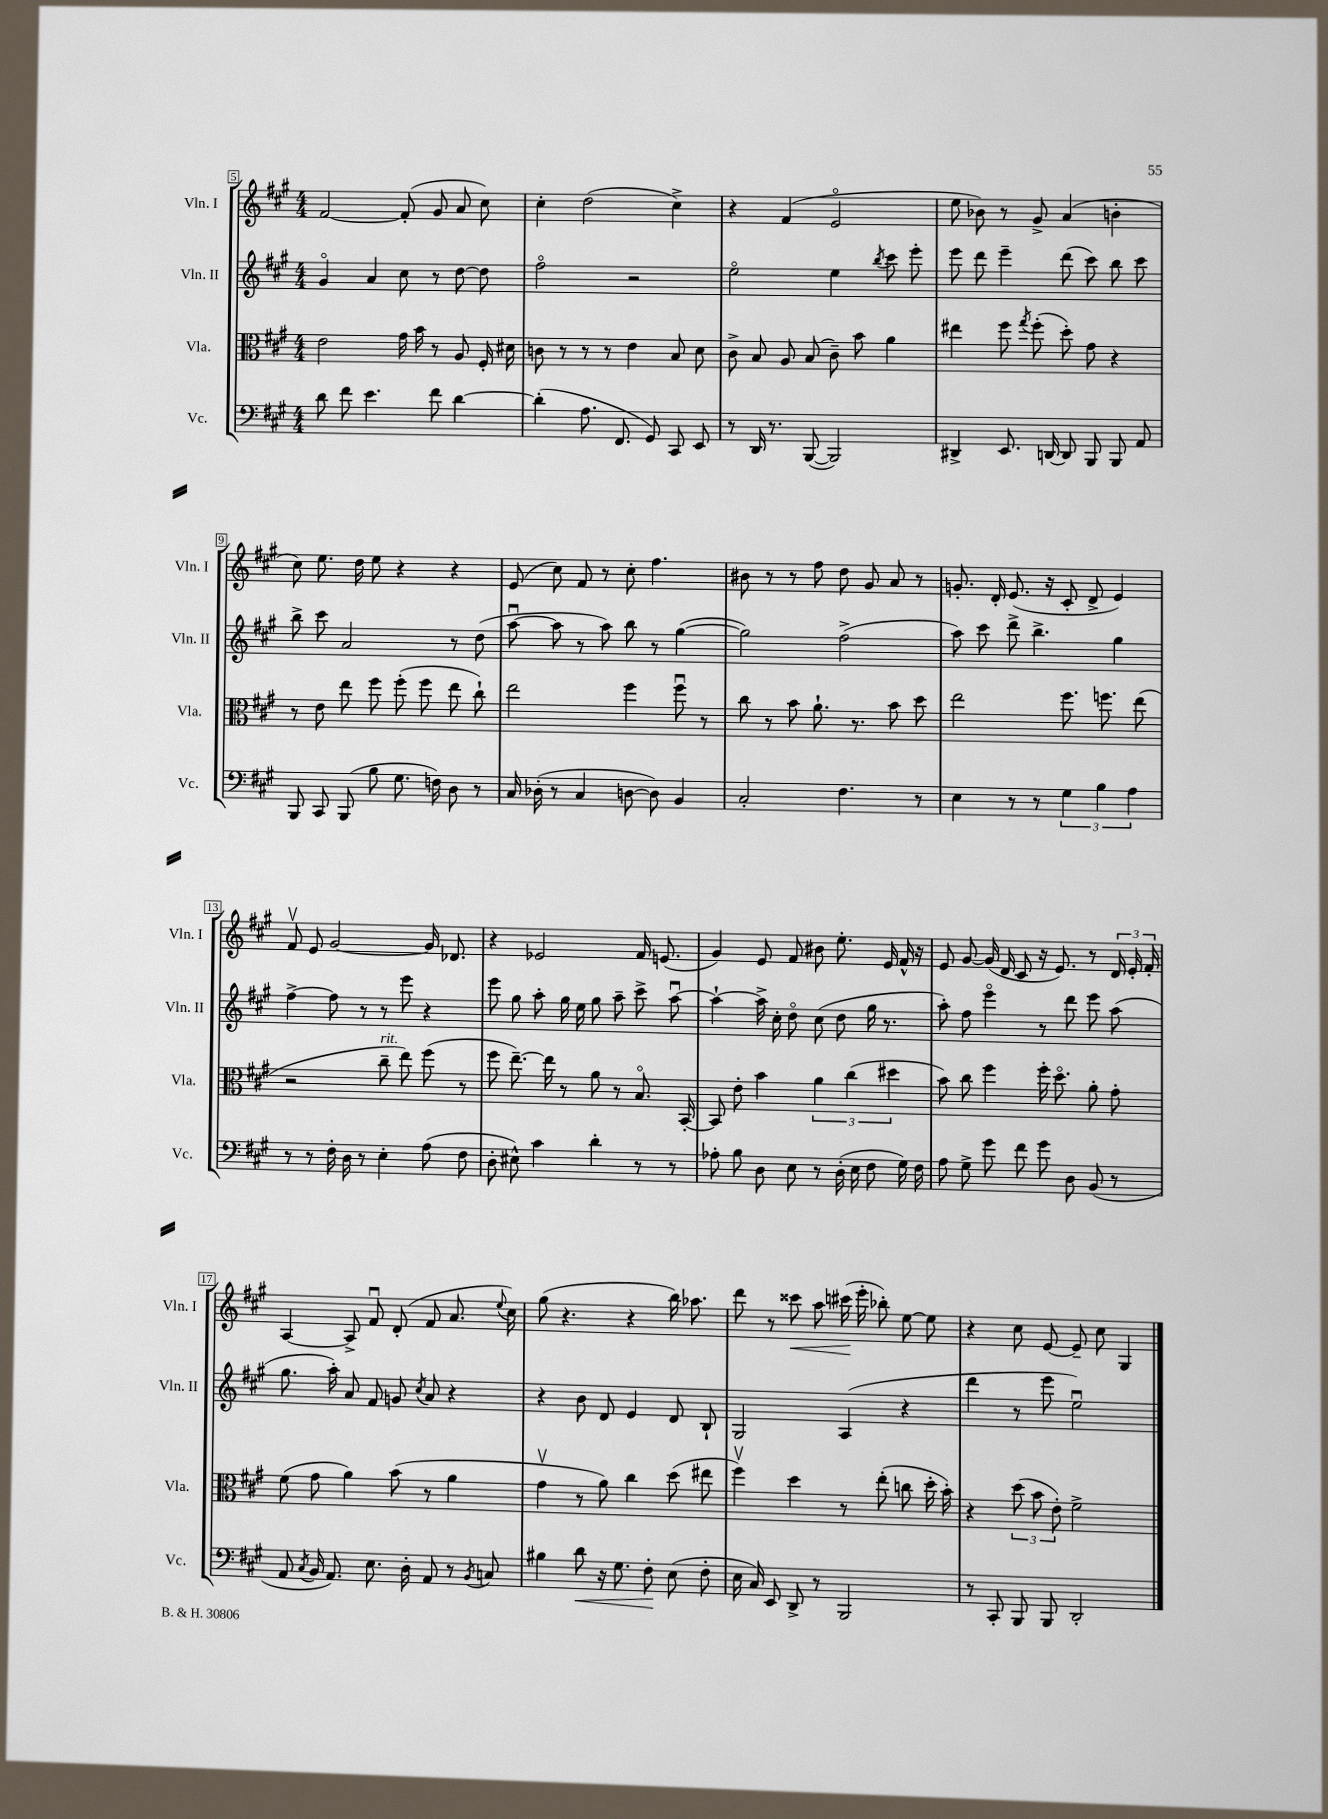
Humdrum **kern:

**kern	**kern	**kern	**kern
*staff4	*staff3	*staff2	*staff1
*clefF4	*clefC3	*clefG2	*clefG2
*k[f#c#g#]	*k[f#c#g#]	*k[f#c#g#]	*k[f#c#g#]
*M4/4	*M4/4	*M4/4	*M4/4
8d\	2e\	4g#o/	[2f#/
8f#\	.	.	.
4.e\	.	4a/	.
.	16g#\	8cc#\	(8f#'/]
.	16b\	.	.
8f#\	8r	8r	8g#/
[4d\	8A/	[8dd\	8a/
.	16F#'/	8dd\]	8cc#\)
.	16d#\	.	.
=	=	=	=
(4d'\]	8c\	2ff#o\	4cc#'\
.	8r	.	.
8.A\	8r	.	(2dd\
.	8r	.	.
8.FF#/	.	.	.
.	4e\	2r	.
8GG#/)	.	.	.
8CC#/	8B/	.	4cc#^\)
8EE/	8d\	.	.
=	=	=	=
8r	8c#^\	2eeo\	4r
16DD/	8B/	.	.
8.r	.	.	.
.	8A/	.	(4f#/
([8BBB/	(8B/	.	.
2BBB/])	8c#~\)	4ee\	2eo/
.	8b\	.	.
.	.	8qbb/	.
.	4a\	8ccc#\	.
.	.	8eee'\	.
=	=	=	=
4DD#^/	4ee#\	8eee\	8ee\
.	.	8ddd\	8b-\)
8.EE/	8ff#\	4eee~\	8r
.	8qgg#/	.	.
.	(8ff#'\	.	8g#^/
[16DD/	.	.	.
8DD/]	8dd'\)	(8ddd\	(4a/
8BBB/	8g#\	8ccc#\)	.
8BBB/	4r	8bb\	4b'\
8AA/	.	8ccc#\	.
=	=	=	=
8BBB/	8r	8bb^\	8cc#\)
8CC#/	8e\	8ccc#\	8.ee\
(8BBB/	8ee\	2a/	.
.	.	.	16dd\
8B\	8ff#\	.	8ee\
8.G#\	(8ff#'\	.	4r
.	8ff#\	.	.
16F\)	.	.	.
8D\	8ee\	8r	4r
8r	8cc#`\)	(8dd\	.
=	=	=	=
16C#/	2ee\	[8aau\	(8e/
(16D-'\	.	.	.
8r	.	8aa\]	8cc#\)
4C#/	.	8r	8f#/
.	.	8aa\)	8r
[8D\	4ff#\	8bb\	8cc#'\
8D\])	.	8r	4.ff#\
4BB/	8ff#u\	([4gg#\	.
.	8r	.	.
=	=	=	=
2C#'/	8cc#\	2gg#\])	8b#\
.	8r	.	8r
.	8b\	.	8r
.	8.a`\	.	8ff#\
4.F#\	.	(2ff#^\	8dd\
.	8.r	.	.
.	.	.	8g#/
.	8b\	.	8a/
8r	8dd\	.	8r
=	=	=	=
4E\	2ee\	8aa\)	8.g'/
.	.	8ccc#\	.
.	.	.	16d'/
8r	.	8ddd^\	(8.e/
8r	.	4.bb^\	.
.	.	.	16r
6G#\	8.ff#\	.	8c#'/
.	.	.	8d^/
6B\	.	.	.
.	8.ff\	.	.
.	.	4gg#\	4e/)
6A\	.	.	.
.	(8ee\	.	.
=	=	=	=
8r	2r	[4ff#^\	8f#v/
8r	.	.	8e/
16F#'\	.	8ff#\]	[2g#/
16D\	.	.	.
8r	.	8r	.
4E'\	8cc#~\	8r	.
.	8ee\)	8eee\	.
(8A\	(8ff#\	4r	16g#/]
.	.	.	8.d-/
8F#\	8r	.	.
=	=	=	=
8D'\	8ff#\	8eee\	4r
8E#^^\)	[8.ee~\)	8gg#\	.
4c#\	.	8aa'\	2e-/
.	16ee\]	.	.
.	8r	16gg#\	.
.	.	16ee\	.
4d'\	8a\	8gg#\	.
.	8r	8aa~\	.
8r	8.Bo/	8ccc#^\	16f#/
.	.	.	(8.e/
8r	.	[8aau\	.
.	[16BB'/	.	.
=	=	=	=
8A-'\	8BB/]	4aa`\_	4g#/)
8B\	8e'\	.	.
8D\	4b\	16aa^\]	8e/
.	.	16cc#'\	.
8E\	.	8ddo\	8f#/
8r	6a\	(8cc#\	8b#\
(16D'\	.	8dd\	8.ee'\
.	(6cc#\	.	.
16E\	.	.	.
8F#\	.	16gg#\	.
.	.	8.r	16e/
.	6dd#\	.	.
16G#\)	.	.	16f#^^/
16F#\	.	.	16r
=	=	=	=
8A\	8b\)	8aa'\)	8e/
8G#^\	8cc#\	8ff#\	[8g#/
8g#\	4ff#\	4eeeo\	(16g#/]
.	.	.	16d/
8f#\	.	.	8c#/
8g#\	16ff#'\	8r	16r
.	8.ddo\	.	8.e/)
8D\	.	8ddd\	.
(8BB/	8a'\	8eee\	8r
8r	8g#'\	(8aa\	24d/
.	.	.	24e'/
.	.	.	24f#'/
=	=	=	=
8AA/	(8f#\	8.gg#\	[4A/
8qC#/	.	.	.
16BB/	8g#\	.	.
8.AA/)	.	16aa'\)	.
.	4a\)	8a/	8A^/]
8.E\	.	8f#/	8f#u/
.	(8b\	8g/	(8d'/
16D'\	.	.	.
.	.	8qcc#/	.
8AA/	8r	8a/	8f#/
8r	4a\	4r	8.a/
8qBB/	.	.	.
8C/	.	.	.
.	.	.	8qqee/
.	.	.	16cc#\)
=	=	=	=
4B#\	4g#v\	4r	(8gg#\
.	.	.	4.r
8d\	8r	8b\	.
16r	8a\)	8d/	.
8.G#\	.	.	.
.	4cc#\	4e/	4r
8F#'\	.	.	.
(8E\	(8dd\	8d/	16bb\)
.	.	.	8.aa-\
8F#'\	8ee#\	8B`/	.
=	=	=	=
16E\	4ff#v\)	2G#/	8ddd\
16C#/)	.	.	.
8EE/	.	.	8r
8DD^/	4dd\	.	8ccc##\
8r	.	.	8aa\
2BBB/	8r	(4A/	(16ccc#\
.	.	.	16eee'\
.	(8ee'\	.	8bb-'\)
.	8cc\	4r	[8ee\
.	16dd'\	.	8ee\]
.	16b'\)	.	.
=	=	=	=
8r	4r	4ddd\	4r
8CC#'/	.	.	.
8BBB/	(12dd\	8r	8cc#\
.	12b\	.	.
8BBB/	.	8eee\	[8e/
.	12e'\)	.	.
2DD'/	2f#^\	2eeu\)	8e~/]
.	.	.	8cc#\
.	.	.	4G#/
==	==	==	==
*-	*-	*-	*-
